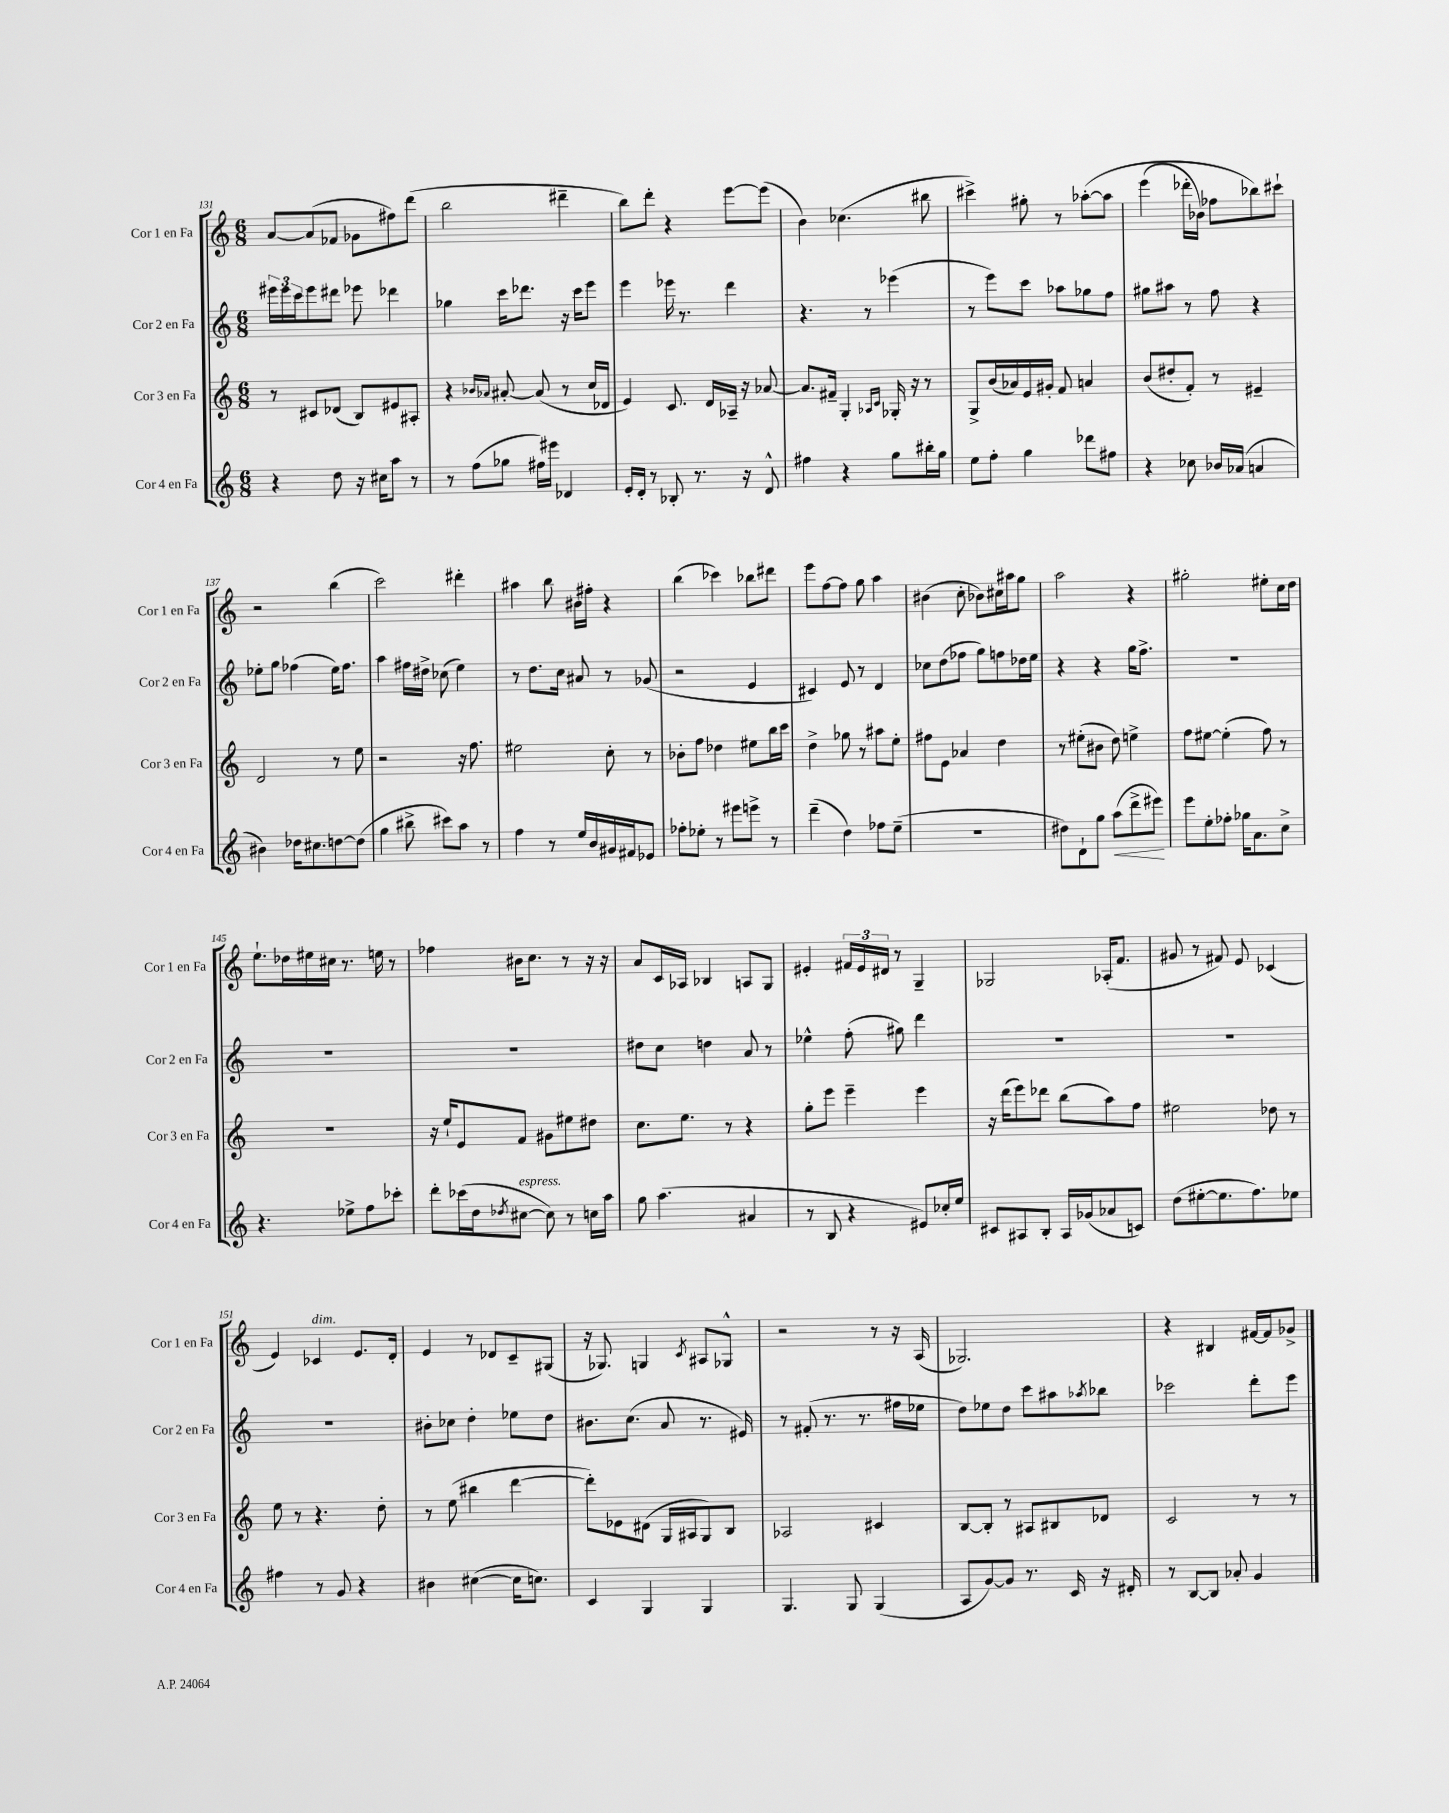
<<
\new StaffGroup <<
\new Staff = "s0" \with { instrumentName = "Cor 1 en Fa" shortInstrumentName = "Cor 1 en Fa" } {
    \clef treble \key c \major \numericTimeSignature \time 6/8
    a'8~ a'8( fes'8 ges'8 fis''8) d'''8( |
    b''2 dis'''4-- |
    b''8) d'''8-. r4 e'''8~ e'''8( |
    b'4) ces''4.( bis''8 |
    cis'''4->) gis''8-. r8 aes''8~-.\( aes''8 |
    e'''4( des'''16-. bes'16) fes''8 bes''8\) cis'''8-! |
    r2 b''4( |
    c'''2) dis'''4-. |
    ais''4 b''8 bis'16 fis''16-. r4 |
    b''4( ces'''4) bes''8 dis'''8 |
    e'''8 f''8~ f''8 g''8 a''4 |
    bis'4( c''8-. bes'8) cis''16 ais''16 g''8 |
    a''2 r4 |
    gis''2-. eis''8-. c''16 d''16 |
    e''8.-! des''16 eis''16 cis''16 r8. e''16 r8 |
    fes''4 bis'16 c''8. r8 r16 r16 |
    a'8 c'16 aes16 bes4 a8 g8 |
    eis'4-. \tuplet 3/2 { fis'16 eis'16 dis'16 } r8 g4-- |
    ges2 aes16-.( f'8. |
    gis'8 r8 fis'8) e'8 ces'4( |
    e'4) ces'4^\markup { \italic "dim." } e'8. d'16-. |
    e'4 r8 des'8 c'8-- gis8( |
    r16 ges8.) g4 \acciaccatura { c'8 } ais8 ges8-^ |
    r2 r8 r16 a16( |
    ges2.) |
    r4 bis4 fis'16~ fis'16 ges'8-> \bar "|." |
}
\new Staff = "s1" \with { instrumentName = "Cor 2 en Fa" shortInstrumentName = "Cor 2 en Fa" } {
    \clef treble \key c \major \numericTimeSignature \time 6/8
    \tuplet 3/2 { eis'''16 eis'''16 c'''16 } eis'''8 dis'''8 ees'''8 des'''4 |
    ges''4 c'''16 des'''8. r16 c'''16 e'''8 |
    e'''4 ees'''16 r8. d'''4 |
    r4. r8 ees'''4( |
    r8 e'''8) c'''8 aes''8 ges''8 f''8 |
    gis''8 ais''8 r8 f''8 r4 |
    ees''8-. g''8 fes''4( ees''16) fes''8. |
    a''4 fis''16 dis''16-> ces''8( e''4) |
    r8 d''8. c''16 ais'8 r8 ges'8( |
    r2 e'4 |
    cis'4) e'8 r8 d'4 |
    ces''8 d''8( fes''8 g''8) f''8 des''16 e''16 |
    r4 r4 g''16 f''8.-> |
    R2. |
    R2. |
    R2. |
    dis''8 c''8 d''4 a'8 r8 |
    ees''4-^ f''8-.( gis''8) d'''4 |
    R2. |
    R2. |
    R2. |
    bis'8-. ces''8 d''4-. ees''8 d''8 |
    bis'8. c''8.( a'8 r8. eis'16) |
    r8 fis'8-.( r8. r8. fis''16 ees''16 |
    d''8) ees''8 d''8 c'''8 ais''8 \acciaccatura { aes''8 } bes''8 |
    ces'''2 d'''8-. e'''8 \bar "|." |
}
\new Staff = "s2" \with { instrumentName = "Cor 3 en Fa" shortInstrumentName = "Cor 3 en Fa" } {
    \clef treble \key c \major \numericTimeSignature \time 6/8
    r8 cis'8 des'8( b8) eis'8 ais8-. |
    r4 \grace { bes'16 aes'16 } ais'8~-. ais'8( r8 c''16 des'16 |
    e'4) c'8. d'16 aes16-- r16 aes'8~ |
    aes'8. fis'16-- g4-. \grace { aes16 c'16 } ges16-. r16 r8 |
    g8-> b'16( aes'16) e'16 gis'16-. f'8 a'4 |
    b'8( dis''8-. f'8-.) r8 eis'4-- |
    d'2 r8 e''8 |
    r2 r16 f''8. |
    eis''2 c''8-. r8 |
    bes'8-. f''8 des''4 eis''8 b''16 c'''16 |
    d''4-> ges''8 r8 ais''8 e''8-. |
    fis''8 e'8 aes'4 d''4 |
    r8 eis''8-.( bis'8 d''8) e''4-> |
    f''8 eis''8~ eis''4-.( f''8) r8 |
    R2. |
    r16 e''16-! e'8 f'8 gis'8 eis''8 dis''8 |
    c''8. e''8. r8 r4 |
    g''8-. e'''8 e'''4-- e'''4 |
    r16 d'''16( e'''8) des'''8 b''8( a''8) f''8 |
    eis''2 des''8 r8 |
    e''8 r8 r4. d''8-. |
    r8 e''8( bis''4 d'''4~ |
    d'''8-.) ees'8 dis'8( g16 ais16 g8) b8 |
    aes2 cis'4 |
    b8~ b8-. r8 ais8 bis8 des'8 |
    c'2 r8 r8 \bar "|." |
}
\new Staff = "s3" \with { instrumentName = "Cor 4 en Fa" shortInstrumentName = "Cor 4 en Fa" } {
    \clef treble \key c \major \numericTimeSignature \time 6/8
    r4 d''8 r16 cis''16 a''8 r8 |
    r8 f''8( ges''8 fis''16) eis'''16 des'4 |
    e'16-. d'16-. r8 bes8-. r8. r16 d'8-^ |
    fis''4 r4 g''8 bis''16-. g''16 |
    e''8 f''8-. g''4 des'''8 fis''8 |
    r4 ces''8 bes'16 aes'16( a'4 |
    bis'4) des''16 cis''8. d''8~ d''8( |
    g''4 bis''8-> cis'''8) a''8 r8 |
    f''4 r8 e''16 b'16 gis'16 fis'16 ees'8 |
    fes''8-. ees''8-. r8 eis'''8 e'''8-> r8 |
    d'''4--( d''4) fes''8 e''8--( |
    R2. |
    dis''8) d'8-! g''8 a''8\<( d'''8-> eis'''8\!) |
    e'''8 e''8-. fes''8-. ges''16 a'8. c''8-> |
    r4. ees''8-> f''8 ces'''8-. |
    d'''8-. ces'''16( d''16 \acciaccatura { des''8 } cis''8~^\markup { \italic "espress." } cis''8) r8 c''16 a''16 |
    g''8 a''4.( ais'4 |
    r8 b8 r4 eis'8) ces''16-. e''16 |
    cis'8 ais8 b8-. ais16 ges'16( aes'8 c'8) |
    d''8( eis''8~-. eis''8. f''8.) ees''8 |
    fis''4 r8 g'8 r4 |
    bis'4 cis''4~( cis''16 c''8.) |
    c'4 g4 g4 |
    g4. g8 g4( |
    a8 g'8~) g'8 r8. c'16 r16 dis'16-. |
    r8 b8~ b8 aes'8-. g'4 \bar "|." |
}
>>
>>
\layout { \context { \Score currentBarNumber = #131 } }
